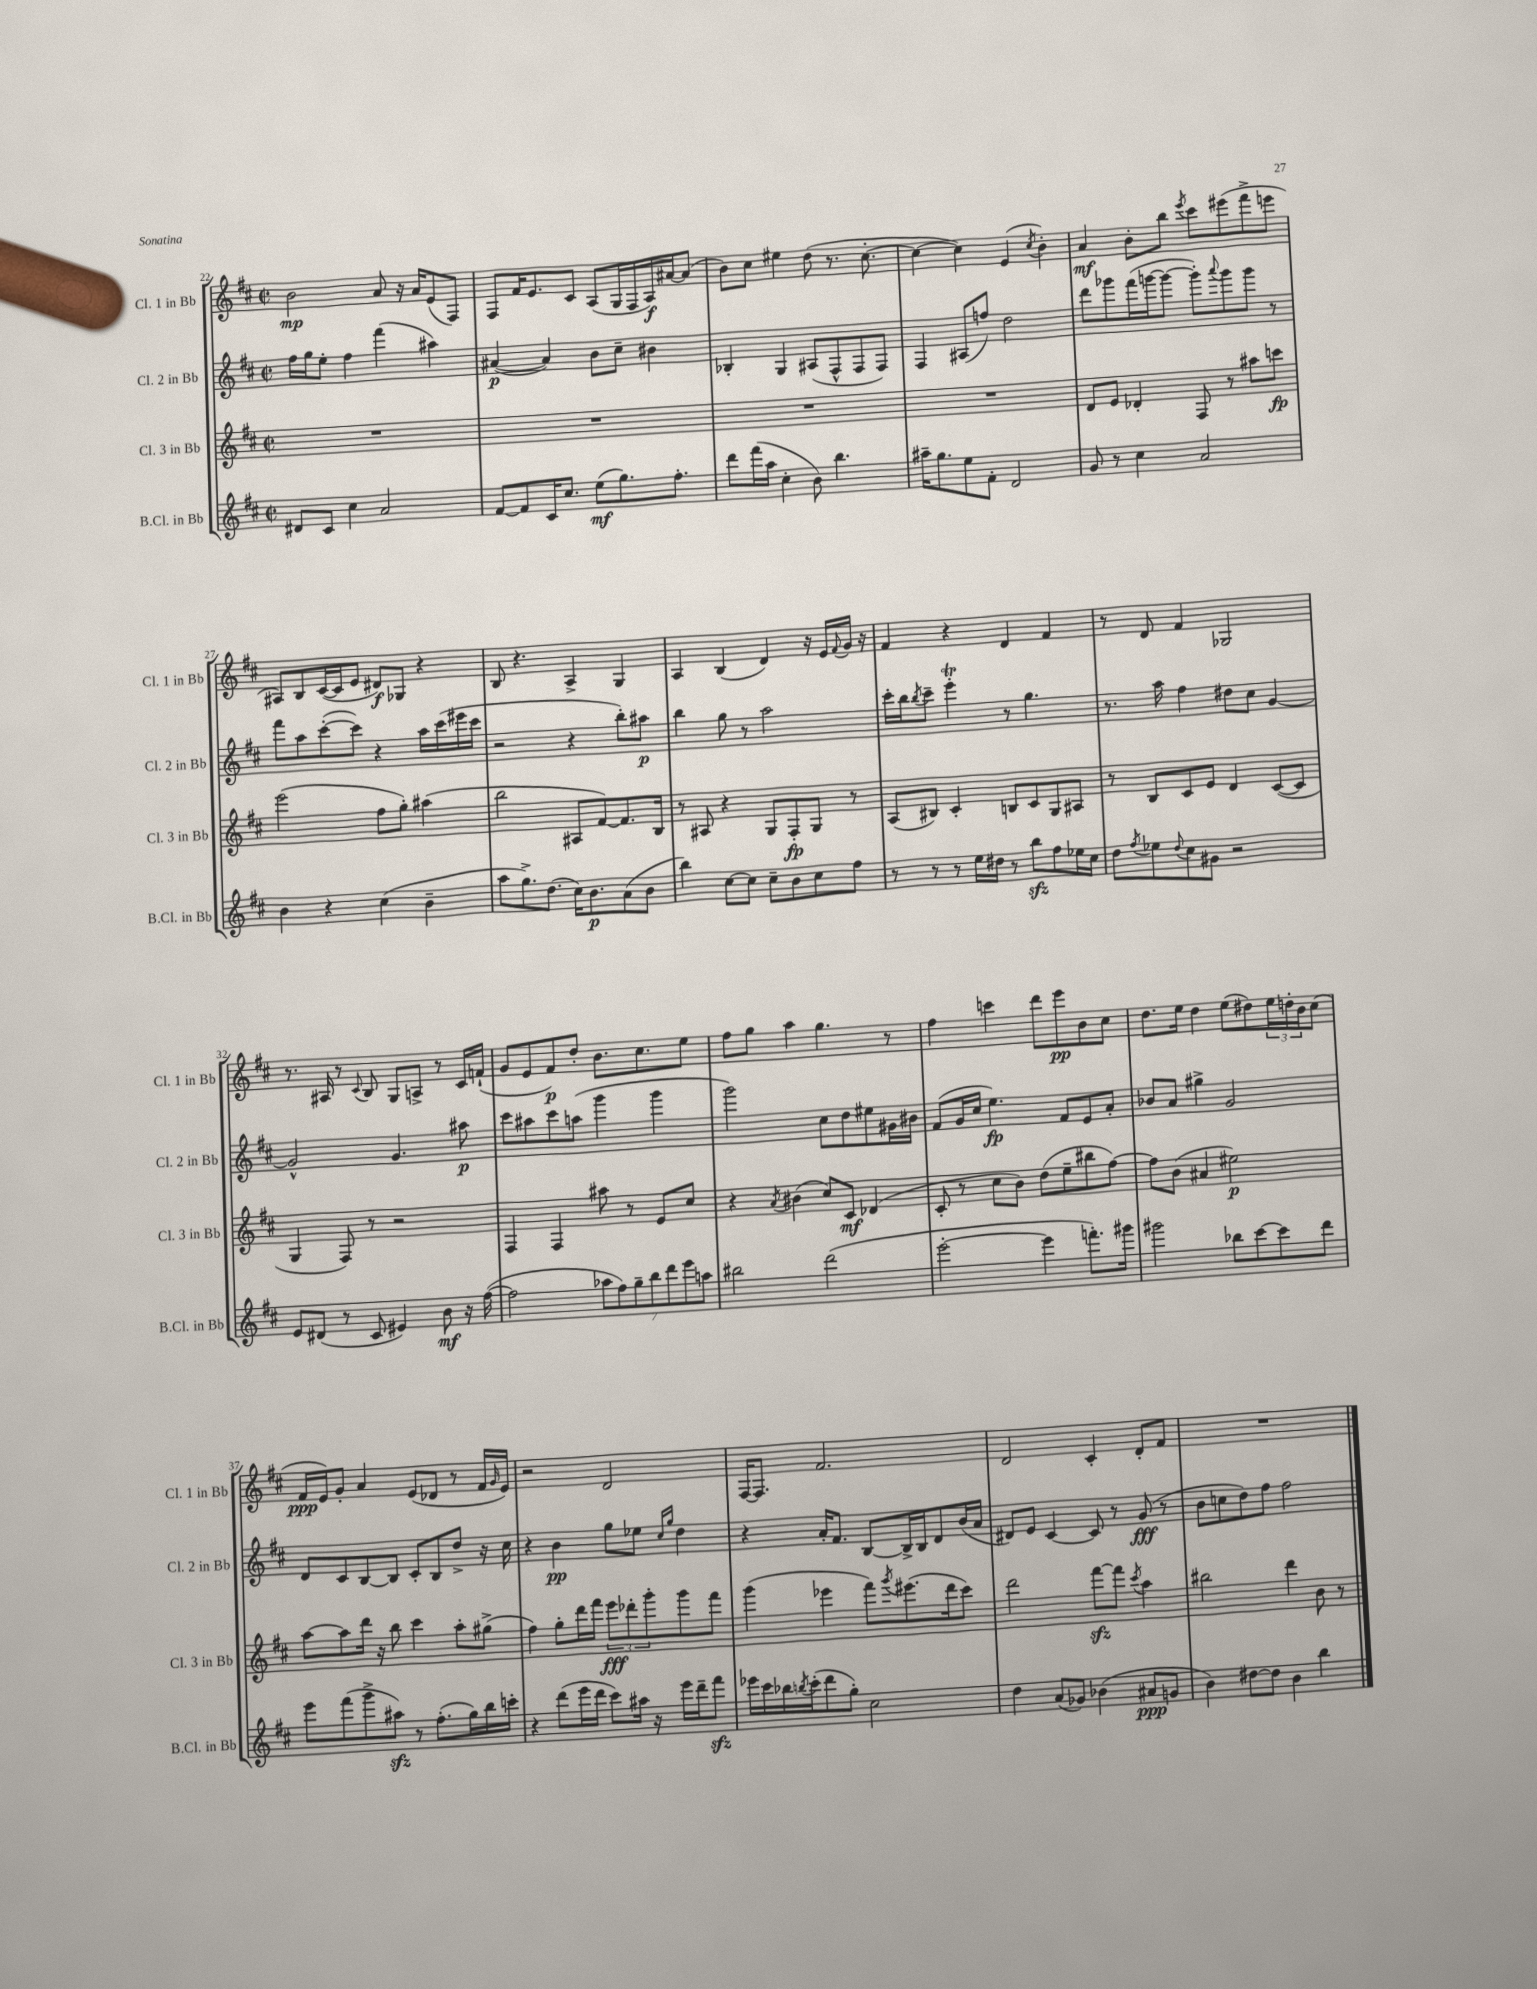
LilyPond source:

<<
\new StaffGroup <<
\new Staff = "s0" \with { instrumentName = "Cl. 1 in Bb" shortInstrumentName = "Cl. 1 in Bb" } {
    \clef treble \key d \major \defaultTimeSignature \time 2/2
    b'2\mp a'8 r16 a'16 e'8( fis8) |
    fis8 fis'16 e'8. cis'8 a8( g16 fis16 a16\f) ais'16~ ais'8( |
    b'8) cis''8 eis''4 d''8( r8. cis''8.~-. |
    cis''4~ cis''4) e'4( \acciaccatura { cis''8 } b'4-.) |
    a'4\mf b'8-. b''8 \acciaccatura { e'''8 } cis'''8 eis'''8( fis'''8-> e'''8 |
    ais8) b8 cis'16~( cis'16 e'8 dis'8\f) ges8 r4 |
    b8 r4. a4-> g4 |
    a4 b4( d'4) r16 e'16 \appoggiatura { fis'8 } g'16 r16 |
    fis'4 r4 d'4 fis'4 |
    r8 d'8 fis'4 ges2 |
    r8. ais16 r8 \appoggiatura { cis'8 } b8 g8 a8-> r8 cis'16 f'16-!( |
    g'8 e'8 fis'8\p) d''8-. b'8. cis''8. e''8 |
    fis''8 g''8 a''4 g''4. r8 |
    fis''4 c'''4 d'''8 e'''8\pp b'8 cis''8 |
    d''8. e''16 d''4 e''8( dis''8) \tuplet 3/2 { e''16 d''16-. b'16 } cis''8( |
    fis'16\ppp e'16) g'8-. a'4 e'8( des'8 r8 fis'16 \grace { g'16 } e'16) |
    r2 d'2 |
    fis16~ fis8. fis'2. |
    d'2 cis'4-. d'8-. fis'8 |
    R1 \bar "|." |
}
\new Staff = "s1" \with { instrumentName = "Cl. 2 in Bb" shortInstrumentName = "Cl. 2 in Bb" } {
    \clef treble \key d \major \defaultTimeSignature \time 2/2
    fis''16 g''16 e''8-. fis''4 fis'''4( ais''4) |
    ais'4~\p( ais'4) b'8 cis''8-- bis'4 |
    bes4-. g4 ais8( fis8-^ fis8 fis8) |
    fis4 ais8( f''8) d''2 |
    d'''8 ges'''8 fis'''16( g'''16~ g'''8~ g'''8-.) \appoggiatura { a'''8 } g'''8 g'''8 r8 |
    fis'''8 a''8 cis'''8~-.( cis'''8) r4 a''16 cis'''16( eis'''16 cis'''16 |
    r2 r4 b''8-.) ais''8\p |
    b''4 g''8 r8 a''2 |
    cis'''16-. b''16 \acciaccatura { b''8 } cis'''8-- e'''4-.\trill r8 g''4. |
    r8. a''16 fis''4 dis''8 cis''8 g'4~ |
    g'2-^ g'4. ais''8\p |
    cis'''8 ais''8 cis'''8 a''8( g'''4 g'''4 |
    g'''2) cis''8 d''8 eis''8 gis'16 bis'16 |
    fis'8( g'16 cis''16 e''4.\fp) fis'8 e'8 a'8-. |
    bes'8 a'8 gis''4-> g'2 |
    d'8 cis'8 b8~ b8 cis'8-. b8 d''8-> r16 cis''16 |
    r4 b'4\pp g''8 ees''8 \grace { cis''16 g''16 } d''4 |
    r4 a'16-. fis'8. b8~ b16-> b16 d'8 b'16( a'16 |
    dis'8) e'8 cis'4~ cis'8 r8 g'8\fff( r8 |
    b'8 c''8 d''8) fis''8 fis''2 \bar "|." |
}
\new Staff = "s2" \with { instrumentName = "Cl. 3 in Bb" shortInstrumentName = "Cl. 3 in Bb" } {
    \clef treble \key d \major \defaultTimeSignature \time 2/2
    R1 |
    R1 |
    R1 |
    R1 |
    d'8 e'8 des'4-. fis8 r8 ais''8 c'''8\fp |
    e'''2( fis''8 g''8-.) ais''4( |
    b''2 ais8 fis'8~) fis'8. b16 |
    r8 ais8 r4 g8 fis8-.\fp g8 r8 |
    a8( bis8) cis'4-. b8 cis'8 g8 ais8 |
    r8 b8 cis'8 e'8 d'4 cis'8~( cis'8 |
    g4 fis8) r8 r2 |
    fis4 fis4 ais''8 r8 e'8 cis''8 |
    r4 \acciaccatura { a'8 } bis'4( cis''8) cis'8\mf des'4( |
    cis'8-. r8 cis''8 b'8) d''8( e''8-- bis''8 fis''8~) |
    fis''8 b'8( ais'4 eis''2\p) |
    a''8~ a''8 d'''16 r16 b''8 cis'''4 a''8-. gis''8->( |
    fis''4) g''8-. d'''16 fis'''16 \tuplet 3/2 { e'''8\fff des'''8-. g'''8-. } g'''8 fis'''8 |
    g'''4( ees'''4 fis'''8) \acciaccatura { g'''8 } eis'''8.( d'''16 cis'''8) |
    d'''2 fis'''8~\sfz fis'''8 \acciaccatura { cis'''8 } a''4 |
    bis''2 d'''4 b'8 r8 \bar "|." |
}
\new Staff = "s3" \with { instrumentName = "B.Cl. in Bb" shortInstrumentName = "B.Cl. in Bb" } {
    \clef treble \key d \major \defaultTimeSignature \time 2/2
    dis'8 cis'8 cis''4 a'2 |
    fis'8~ fis'8 cis'16 cis''8. e''8\mf( g''8.) fis''8.-. |
    d'''8 fis'''16( a''16 cis''4-. b'8) b''4. |
    ais''16-- g''8. e''8 fis'8-. d'2 |
    g'8 r8 cis''4 a'2 |
    b'4 r4 cis''4( b'4-- |
    a''8 g''8.->) d''8.( cis''16) b'8.\p a'8( b'8 |
    b''4) cis''8~ cis''8 cis''8-- b'8 cis''8 fis''8 |
    r8 r8 r8 e''16 dis''16 r8 b''8\sfz fis''8 ees''16 cis''16 |
    d''8 \acciaccatura { fis''8 } ees''8 \appoggiatura { d''8 } cis''8 gis'8 r2 |
    e'8 dis'8( r8 cis'8 eis'4) b'8\mf r16 fis''16~( |
    fis''2 \tuplet 7/4 { aes''8 fis''8) g''8-- b''8 d'''8 e'''8 a''8 } |
    bis''2 d'''2( |
    e'''2~-. e'''4 f'''8.-.) gis'''16 |
    gis'''2 bes''8 cis'''8~ cis'''8 d'''8 |
    e'''8 fis'''8( g'''8-> ais''8\sfz) r8 fis''8.-.( g''16) b''16 c'''16-. |
    r4 d'''8( e'''16 d'''16 cis'''8) ais''16 r16 e'''16 d'''16-- fis'''8\sfz |
    ees'''16 cis'''16 bes''16 \acciaccatura { b''8 } cis'''16-.( d'''8 g''8-.) cis''2 |
    d''4 a'8( ges'8) bes'4( ais'8\ppp g'8 |
    b'4) dis''8~ dis''8 b'4 b''4 \bar "|." |
}
>>
>>
\layout { \context { \Score currentBarNumber = #22 } }
